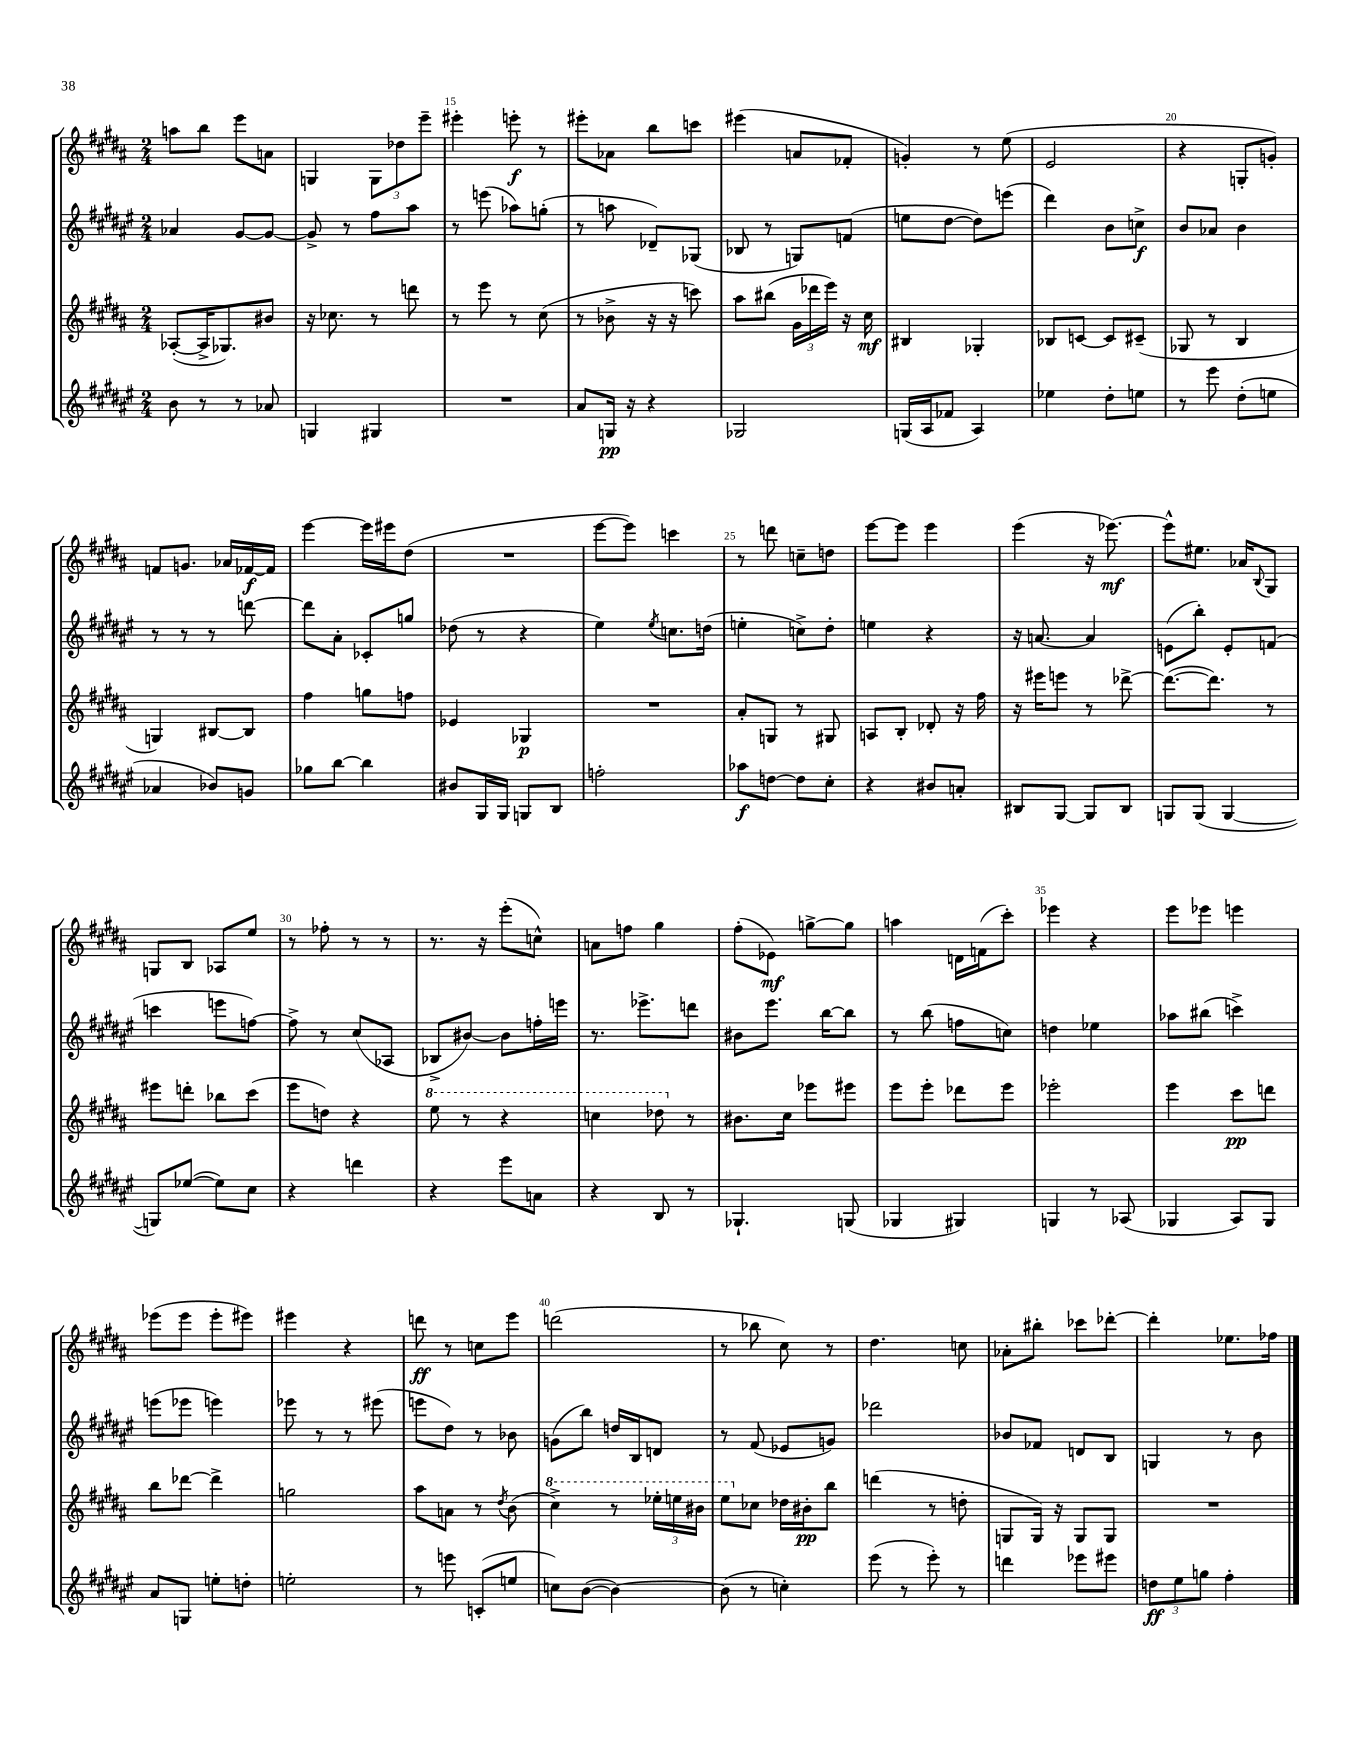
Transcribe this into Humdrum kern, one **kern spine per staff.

**kern	**kern	**kern	**kern
*staff4	*staff3	*staff2	*staff1
*clefG2	*clefG2	*clefG2	*clefG2
*k[f#c#g#d#a#e#]	*k[f#c#g#d#a#]	*k[f#c#g#d#a#e#]	*k[f#c#g#d#a#]
*M2/4	*M2/4	*M2/4	*M2/4
8b	([8A-'	4a-	8aa
8r	16A-^]	.	8bb
.	8.G-)	.	.
8r	.	[8g#	8eee
8a-	8b#	8g#_	8a
=	=	=	=
4G	16r	8g#^]	4G
.	8.cc-	.	.
.	.	8r	.
4G#	8r	8ff#	12G
.	.	.	12dd-
.	8ddd	8aa#	.
.	.	.	12eee~
=	=	=	=
2r	8r	8r	4eee#'
.	8eee	(8eee	.
.	8r	8aa-)	8eee'
.	(8cc#	(8gg'	8r
=	=	=	=
8a#	8r	8r	8eee#'
16G	8b-^	8aa	8a-
16r	.	.	.
4r	16r	8d-~)	8bb
.	16r	.	.
.	8ccc)	(8G-	8ccc
=	=	=	=
2G-	8aa#	8B-	(4eee#
.	(8bb#	8r	.
.	24g#	8G)	8a
.	24ddd-	.	.
.	24eee)	.	.
.	16r	(8f	8f-'
.	16cc#	.	.
=	=	=	=
(16G	4B#	8ee	4g')
16A#	.	.	.
8f-	.	[8dd#	.
4A#)	4G-'	8dd#])	8r
.	.	(8eee	(8ee
=	=	=	=
4ee-	8B-	4ddd#)	2e
.	[8c	.	.
8dd#'	8c]	8b	.
8ee	(8c#~	8cc^	.
=	=	=	=
8r	8G-	8b	4r
8eee#	8r	8a-	.
(8dd#'	4B	4b	8G'
8ee	.	.	8g')
=	=	=	=
4a-	4G)	8r	8f
.	.	8r	8.g
8b-)	[8B#	8r	.
.	.	.	16a-
8g	8B#]	[8ddd	[16f-
.	.	.	16f-]
=	=	=	=
8gg-	4ff#	8ddd]	[4eee
[8bb	.	8a#'	.
4bb]	8gg	8c-'	16eee]
.	.	.	16eee#
.	8ff	8gg	(8dd#
=	=	=	=
8b#	4e-	(8dd-	2r
16G#	.	8r	.
16G#	.	.	.
8G	4G-	4r	.
8B	.	.	.
=	=	=	=
2ff'	2r	4ee#)	[8eee
.	.	.	8eee])
.	.	8qee#	.
.	.	8.cc	4ccc
.	.	(16dd	.
=	=	=	=
8aa-	8a#'	4ee'	8r
[8dd	8G	.	8ddd
8dd]	8r	8cc^)	8cc~
8cc#'	8G#	8dd#'	8dd
=	=	=	=
4r	8A	4ee	[8eee
.	8B'	.	8eee]
8b#	8d-'	4r	4eee
8a'	16r	.	.
.	16ff#	.	.
=	=	=	=
8B#	16r	16r	(4eee
.	16eee#	[8.a	.
[8G#	8eee	.	.
8G#]	8r	4a]	16r
.	.	.	[8.eee-)
8B#	[8ddd-^	.	.
=	=	=	=
8G	(8.ddd-_	(8e	8eee-^^]
(8G	.	8bb')	8.ee#
.	8.ddd-])	.	.
[4G	.	8e'	.
.	.	.	16a-
.	.	.	8qqB
.	8r	(8f	8G#
=	=	=	=
8G])	8eee#	4ccc	8G
([8ee-	8ddd'	.	8B
8ee-])	8bb-	8eee	8A-
8cc#	(8ccc#	[8ff)	8ee
=	=	=	=
4r	8eee	8ff^]	8r
.	8dd)	8r	8ff-'
4ddd	4r	(8cc#	8r
.	.	8A-	8r
=	=	=	=
4r	8eee	8B-^	8.r
.	8r	[8b#)	.
.	.	.	16r
8eee#	4r	8b#]	(8eee'
8a	.	16ff'	8cc^^)
.	.	16eee	.
=	=	=	=
4r	4ccc	8.r	8a
.	.	.	8ff
.	.	8.eee-^	.
8B	8ddd-	.	4gg#
8r	8r	8ddd	.
=	=	=	=
4.G-`	8.b#	8b#	(8ff#'
.	.	8.eee#	8e-)
.	16cc#	.	.
.	8eee-	.	[8gg^
.	.	[16bb	.
(8G	8eee#	8bb]	8gg]
=	=	=	=
4G-	8eee	8r	4aa
.	8eee'	(8bb	.
4G#)	8ddd-	8ff	16d
.	.	.	(16f
.	8eee	8cc)	8ccc#')
=	=	=	=
4G	2eee-'	4dd	4eee-
8r	.	4ee-	4r
(8A-	.	.	.
=	=	=	=
4G-	4eee	8aa-	8eee
.	.	(8bb#	8eee-
8A#)	8ccc#	4ccc^)	4eee
8G-	8ddd	.	.
=	=	=	=
8a#	8bb	(8eee	(8eee-
8G	[8ddd-	8eee-	8eee-
8ee'	4ddd-^]	4eee)	8eee-'
8dd'	.	.	8eee#)
=	=	=	=
2ee'	2gg	8eee-	4eee#
.	.	8r	.
.	.	8r	4r
.	.	(8eee#	.
=	=	=	=
8r	8aa#	8eee	8ddd
8eee	8a	8dd#)	8r
(8c'	8r	8r	8cc
.	8qdd#	.	.
8ee	(8b	8b-	8eee
=	=	=	=
8cc)	4ccc#^)	(8g	(2ddd
([8b	.	8bb)	.
4b_)	8r	16dd	.
.	.	16B	.
.	24eee-'	8d	.
.	24eee	.	.
.	24bb#	.	.
=	=	=	=
(8b]	8eee	8r	8r
8r	8cc-	(8f#	8bb-
4cc')	16dd-	8e-	8cc#)
.	16b#'	.	.
.	8bb	8g)	8r
=	=	=	=
(8eee#	(4ddd	2ddd-	4.dd#
8r	.	.	.
8eee#')	8r	.	.
8r	8dd'	.	8cc
=	=	=	=
4ddd	8G	8b-	8a-'
.	16G)	8f-	8bb#'
.	16r	.	.
8eee-	8G	8d	8ccc-
8eee#	8G	8B	[8ddd-'
=	=	=	=
12dd	2r	4G	4ddd-']
12ee#	.	.	.
12gg	.	.	.
4ff#'	.	8r	8.ee-
.	.	8b	.
.	.	.	16ff-
==	==	==	==
*-	*-	*-	*-
